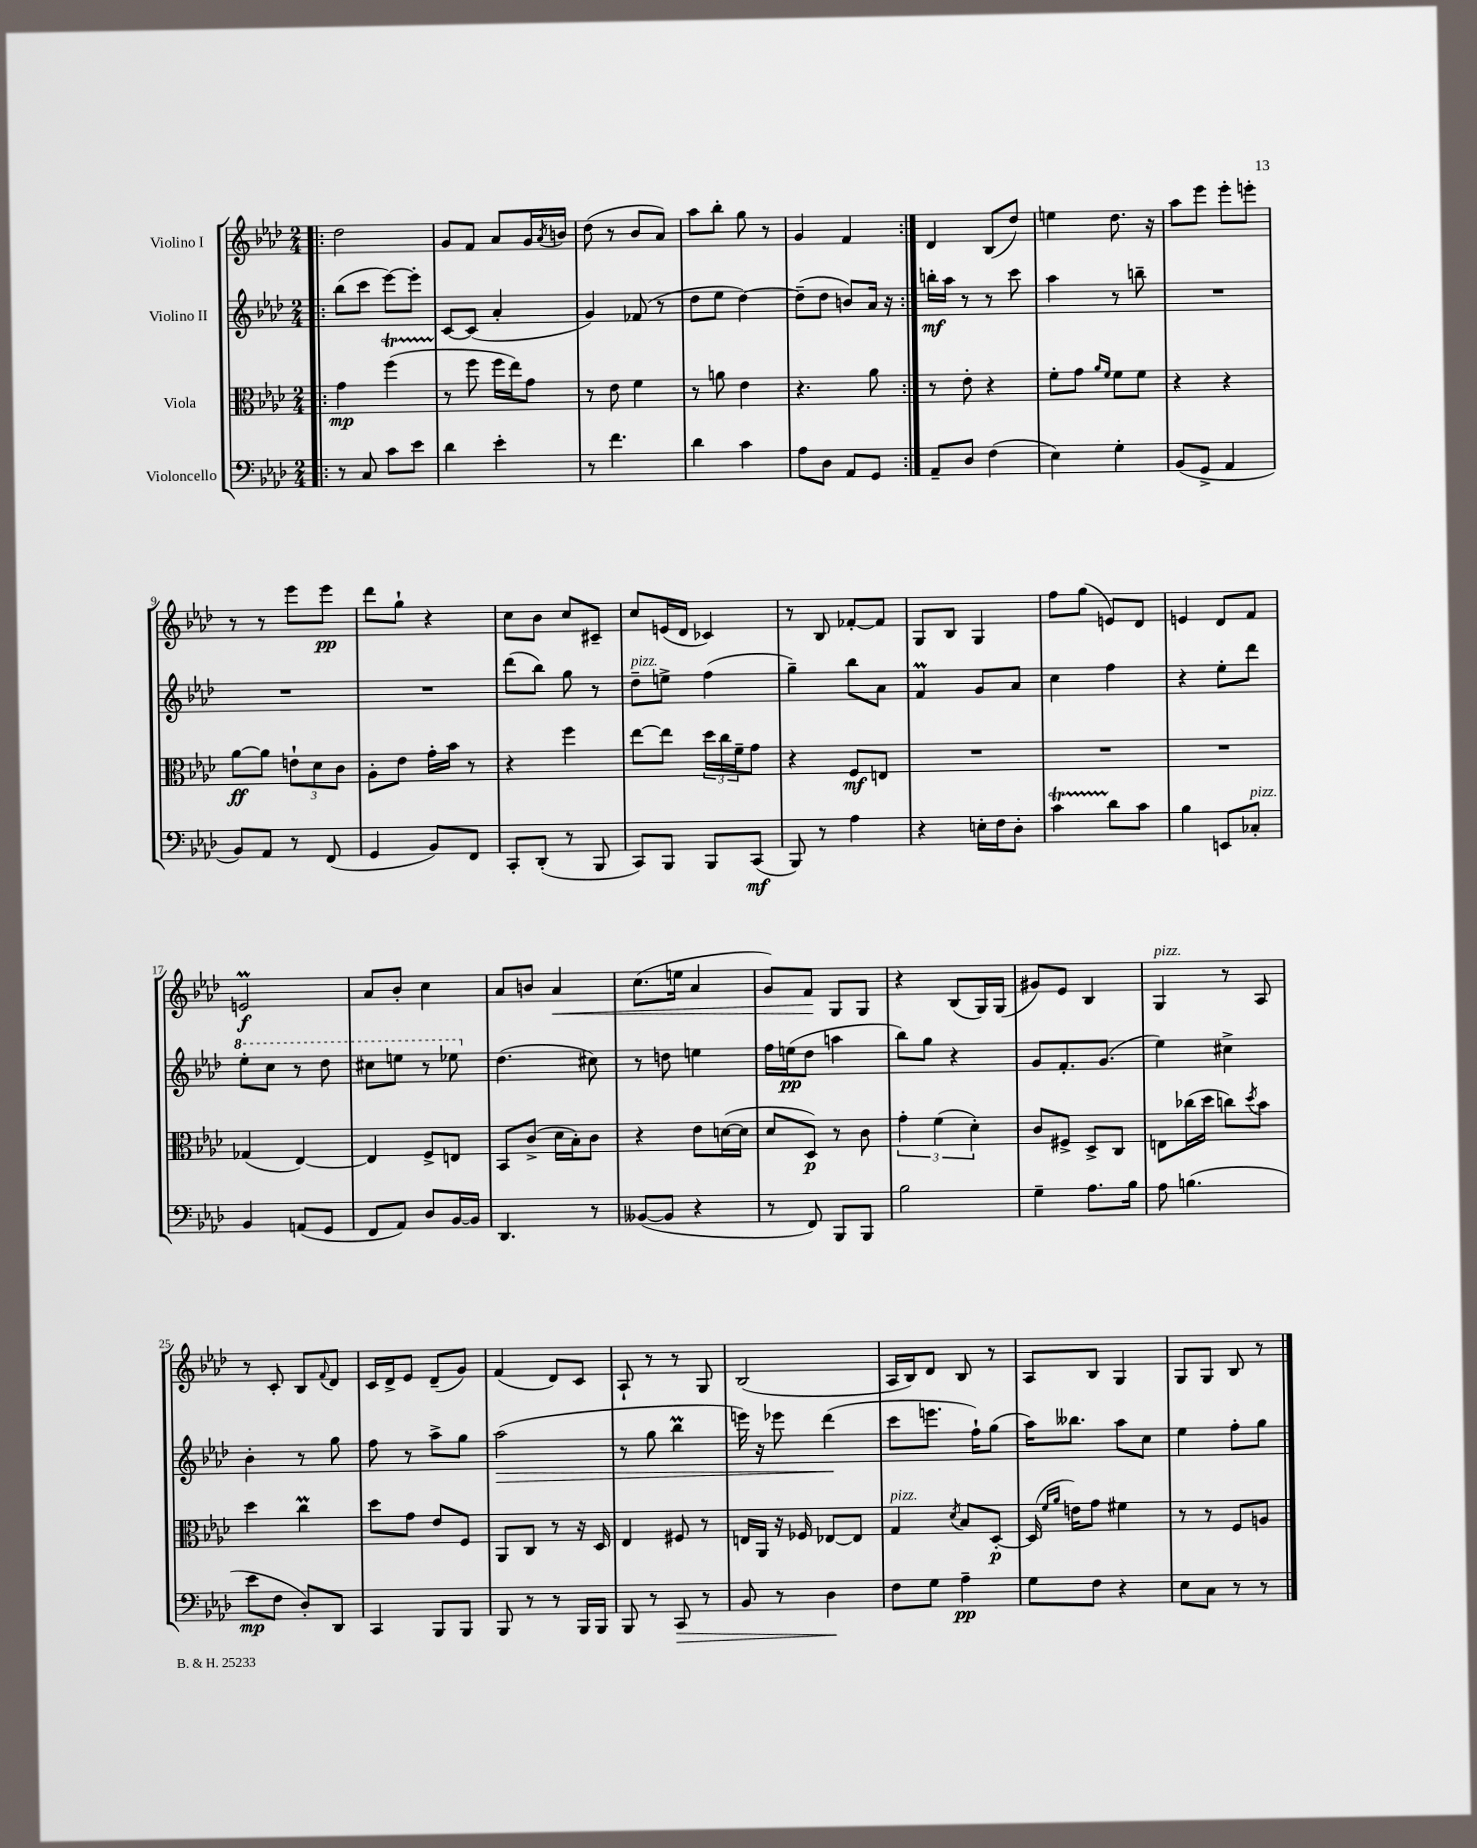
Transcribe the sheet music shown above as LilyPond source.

<<
\new StaffGroup <<
\new Staff = "s0" \with { instrumentName = "Violino I" } {
    \clef treble \key aes \major \numericTimeSignature \time 2/4
    \repeat volta 2 { \bar ".|:" des''2 |
    g'8 f'8 aes'8 g'16 \acciaccatura { aes'8 } b'16 |
    des''8( r8 bes'8 aes'8) |
    aes''8 bes''8-. g''8 r8 |
    g'4 f'4 | }
    des'4 bes8( des''8) |
    e''4 des''8. r16 |
    aes''8 ees'''8 ees'''8-. e'''8-. |
    r8 r8 ees'''8 ees'''8\pp |
    des'''8 g''8-! r4 |
    c''8 bes'8 c''8 cis'8-- |
    c''8 e'16( des'16 ces'4) |
    r8 bes8 fes'8~-. fes'8 |
    g8 bes8 g4 |
    f''8 g''8( e'8) des'8 |
    e'4 des'8 f'8 |
    e'2\prall\f |
    aes'8 bes'8-. c''4 |
    aes'8 b'8 aes'4\< |
    c''8.( e''16 aes'4 |
    g'8) f'8\! g8 g8 |
    r4 bes8( g16) g16( |
    gis'8) ees'8 bes4 |
    g4^\markup { \italic "pizz." } r8 aes8 |
    r8 c'8-. bes8 \appoggiatura { f'8 } des'8 |
    c'16 des'16-> ees'8 des'8--( g'8) |
    f'4( des'8) c'8 |
    aes8-! r8 r8 g8 |
    bes2( |
    aes16 bes16) des'8 bes8 r8 |
    aes8 bes8 g4 |
    g8 g8 bes8 r8 \bar "|." |
}
\new Staff = "s1" \with { instrumentName = "Violino II" } {
    \clef treble \key aes \major \numericTimeSignature \time 2/4
    \repeat volta 2 { \bar ".|:" bes''8( c'''8 ees'''8~) ees'''8-. |
    c'8~ c'8( aes'4-. |
    g'4) fes'8( r8 |
    des''8 ees''8 des''4~) |
    des''8--( des''8 b'8) aes'16 r16 | }
    b''16-.\mf aes''16 r8 r8 c'''8 |
    aes''4 r8 b''8-- |
    R2 |
    R2 |
    R2 |
    des'''8( bes''8) g''8 r8 |
    des''8--^\markup { \italic "pizz." } e''8-> f''4( |
    g''4--) bes''8 aes'8 |
    f'4\prall g'8 aes'8 |
    c''4 f''4 |
    r4 ees''8-. des'''8 |
    \ottava #1 ees'''8-. c'''8 r8 des'''8 |
    cis'''8 e'''8 r8 ees'''8 \ottava #0 |
    des''4.( cis''8) |
    r8 d''8 e''4 |
    f''16 e''16\pp( des''8 a''4 |
    bes''8) g''8 r4 |
    g'8 f'8.-. g'8.( |
    ees''4) cis''4-> |
    bes'4-. r8 g''8 |
    f''8 r8 aes''8-> g''8 |
    aes''2\>( |
    r8 g''8 bes''4\prall |
    e'''16) r16 ees'''8 des'''4\!( |
    c'''8 e'''8. f''16-!) g''8( |
    aes''16) beses''8. aes''8 c''8 |
    ees''4 f''8-. g''8 \bar "|." |
}
\new Staff = "s2" \with { instrumentName = "Viola" } {
    \clef alto \key aes \major \numericTimeSignature \time 2/4
    \repeat volta 2 { \bar ".|:" g'4\mp f''4\startTrillSpan( |
    r8\stopTrillSpan f''8 f''16 ees''16) g'8 |
    r8 ees'8 f'4 |
    r8 a'8 ees'4 |
    r4. aes'8 | }
    r8 ees'8-. r4 |
    f'8-. g'8 \grace { aes'16 f'16 } f'8 f'8 |
    r4 r4 |
    aes'8~\ff aes'8 \tuplet 3/2 { e'8-! des'8 c'8 } |
    aes8-. ees'8 g'16-. bes'16 r8 |
    r4 f''4 |
    ees''8~ ees''8 \tuplet 3/2 { des''16 c''16 f'16-- } g'8 |
    r4 f8\mf e8 |
    R2 |
    R2 |
    R2 |
    ges4( ees4~) |
    ees4 f8-> e8 |
    bes,8 c'8->( des'16 bes16-.) c'8 |
    r4 ees'8 d'16~( d'16 |
    des'8 des8\p) r8 c'8 |
    \tuplet 3/2 { g'4-. f'4( des'4-.) } |
    c'8 fis8-> des8-> c8 |
    e8 ces''16( des''16 c''8) \acciaccatura { des''8 } bes'8 |
    des''4 c''4\prall |
    des''8 g'8 ees'8 f8 |
    aes,8 c8 r8 r16 des16 |
    ees4 fis8 r8 |
    e16 aes,16 r16 fes16 ees8~ ees8 |
    g4^\markup { \italic "pizz." } \acciaccatura { des'8 } bes8 des8~-.\p |
    des16( \grace { f'16 aes'16 } e'16) g'8 fis'4 |
    r8 r8 f8 a8 \bar "|." |
}
\new Staff = "s3" \with { instrumentName = "Violoncello" } {
    \clef bass \key aes \major \numericTimeSignature \time 2/4
    \repeat volta 2 { \bar ".|:" r8 c8 c'8 ees'8 |
    des'4 ees'4-. |
    r8 f'4. |
    des'4 c'4 |
    aes8 des8 aes,8 g,8 | }
    aes,8-- des8 f4( |
    ees4) g4-. |
    bes,8( g,8-> aes,4 |
    bes,8) aes,8 r8 f,8( |
    g,4 bes,8) f,8 |
    c,8-. des,8-.( r8 bes,,8 |
    c,8) bes,,8 bes,,8 c,8\mf( |
    bes,,8) r8 aes4 |
    r4 e16-. f16 des8-. |
    c'4\startTrillSpan des'8\stopTrillSpan c'8 |
    bes4 e,8 ces8-.^\markup { \italic "pizz." } |
    bes,4 a,8( g,8 |
    f,8 aes,8) des8 bes,16~ bes,16 |
    des,4. r8 |
    beses,8~( beses,8 r4 |
    r8 f,8) bes,,8 bes,,8 |
    bes2 |
    g4-- aes8. bes16 |
    aes8 b4.( |
    ees'8\mp f8 des8-.) des,8 |
    c,4 bes,,8 bes,,8 |
    bes,,8 r8 r8 bes,,16 bes,,16 |
    bes,,8 r8 c,8\> r8 |
    bes,8 r8 des4\! |
    f8 g8 aes4--\pp |
    g8 f8 r4 |
    ees8 c8 r8 r8 \bar "|." |
}
>>
>>
